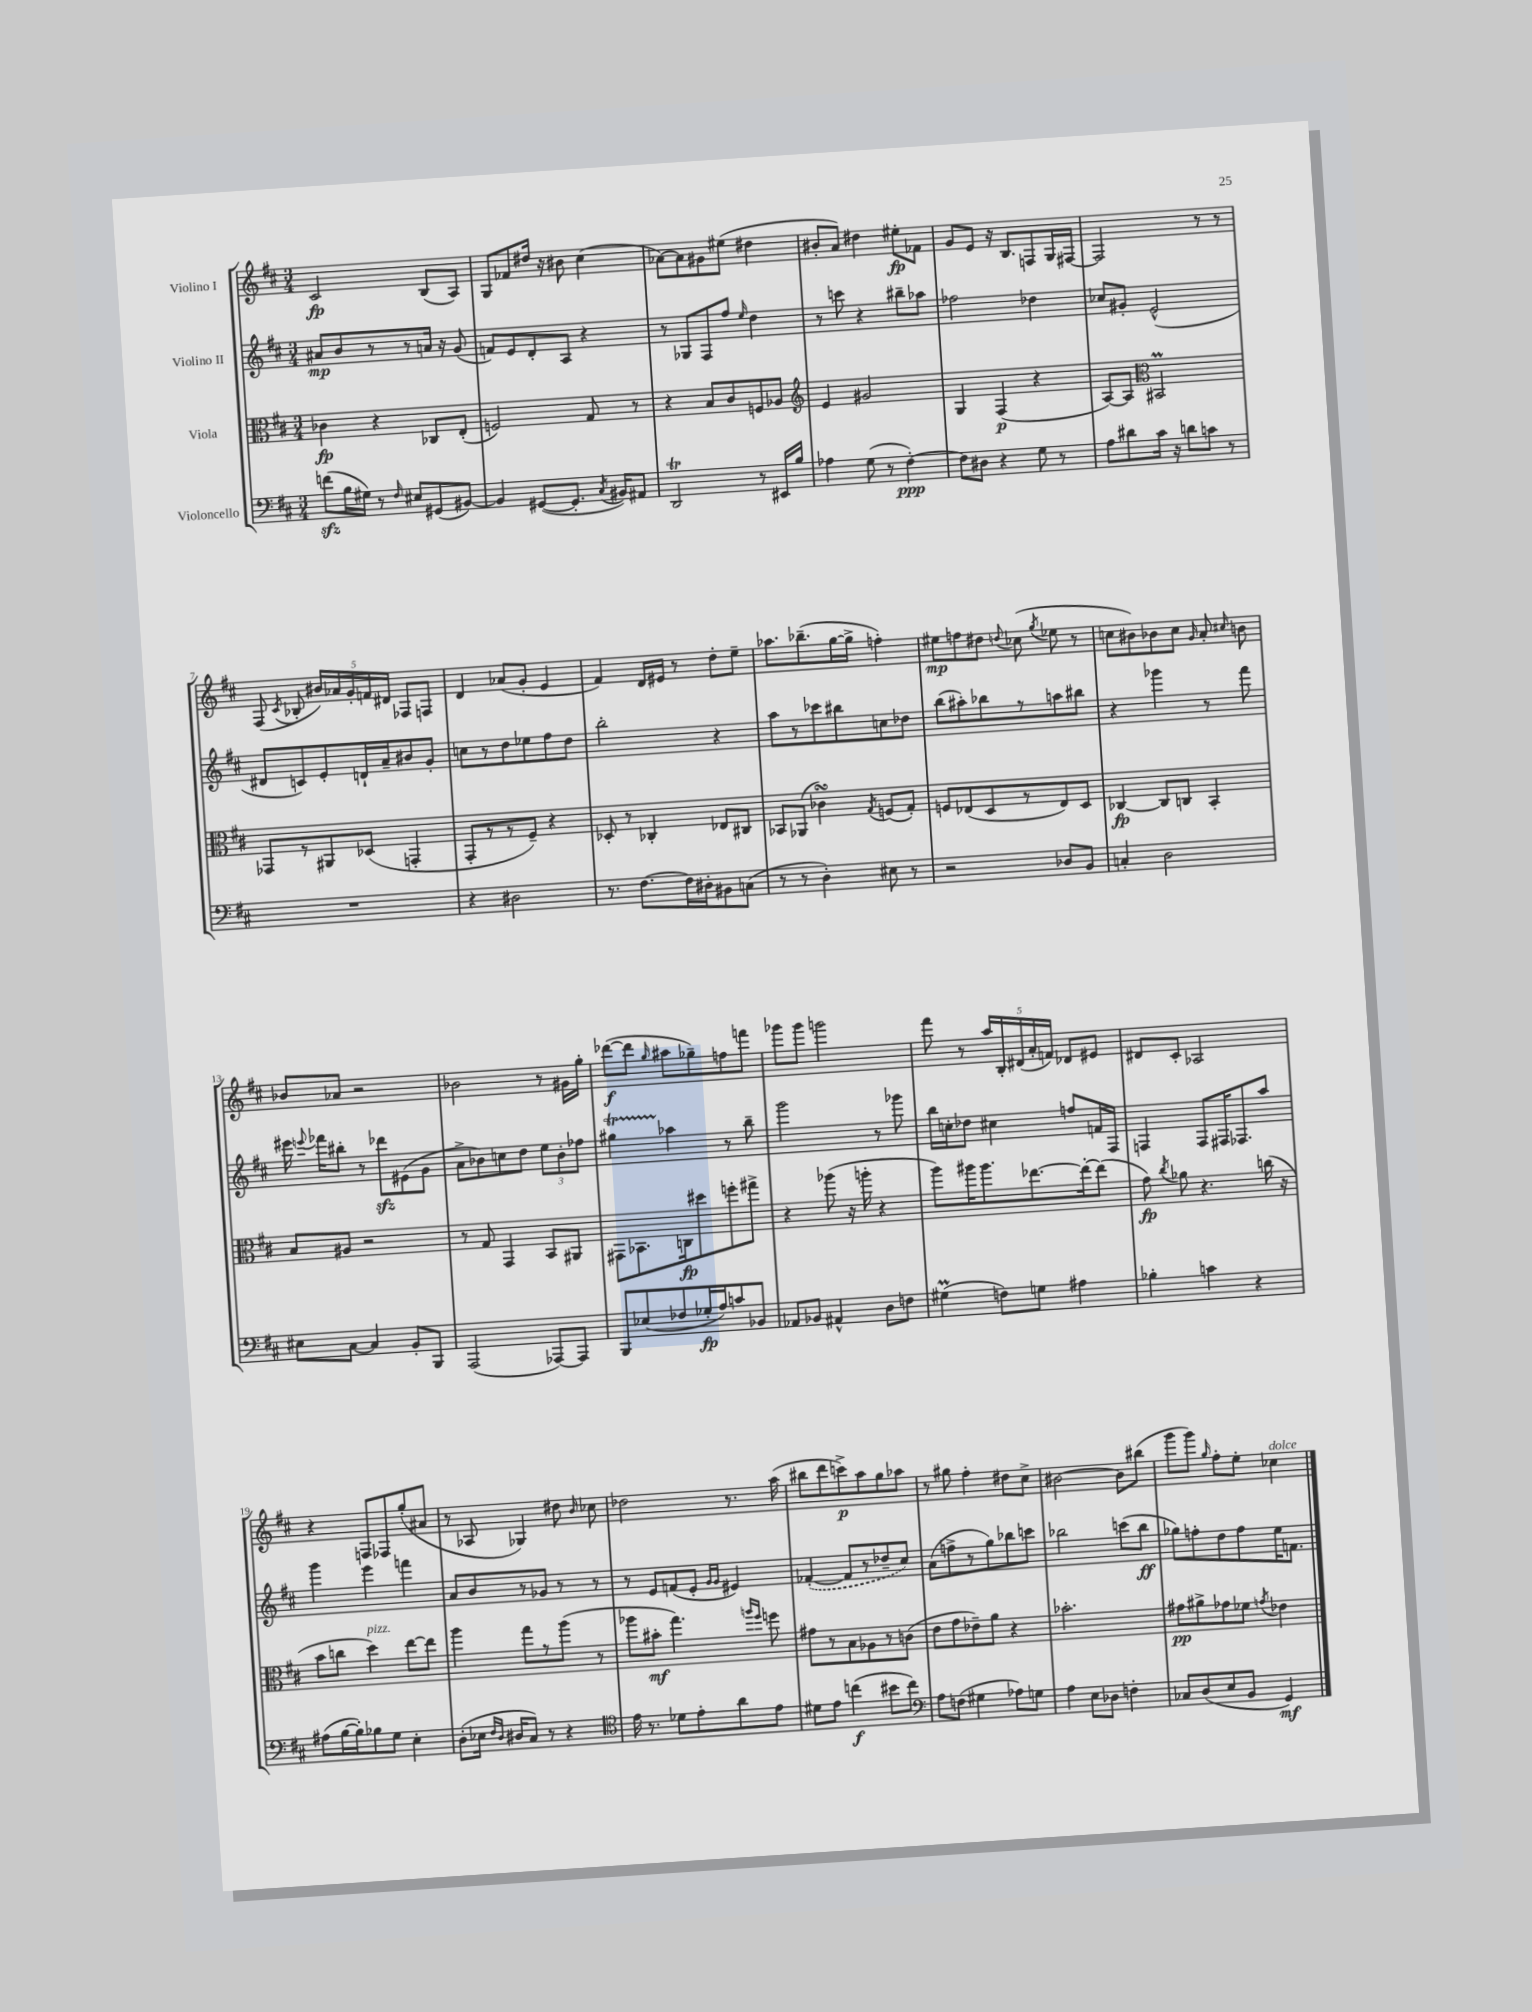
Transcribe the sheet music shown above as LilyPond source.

<<
\new StaffGroup <<
\new Staff = "s0" \with { instrumentName = "Violino I" } {
    \clef treble \key d \major \numericTimeSignature \time 3/4
    \autoBeamOff cis'2\fp b8[( a8]) |
    g8[ fes'8 dis''16] r16 bis'8 cis''4( |
    aes'8[~) aes'8 gis'8 eis''8]( dis''4 |
    bis'8[-. a'8]) dis''4 eis''8[-.\fp fes'8] |
    g'8[ e'8] r16 b8.[ f8 g16 fis16]~ |
    fis2 r8 r8 |
    fis8( \acciaccatura { cis'8 } bes8-. \tuplet 5/4 { bis'16[) aes'16 g'16-. f'16 dis'16] } fes8[ f8] |
    d'4 aes'8[( g'8]-. e'4 |
    fis'4) d'16[ eis'16] r8 d''8[-. e''8]-- |
    aes''8.[ bes''8.--( g''16~ g''16]-> f''4-.) |
    eis''8[\mp f''8 dis''8] \appoggiatura { d''8 } ces''8( \acciaccatura { g''8 } ees''8 r8 |
    c''8[ bis'8) bes'8 c''8] \grace { g'16 } a'8-. \grace { cis''16 } b'8 |
    bes'8[ aes'8] r2 |
    bes'2 r8 gis'16[ g''16]-. |
    des'''8[~\f( des'''8] \grace { g''16 } ais''8[ ges''8--) f''8 f'''8] |
    ges'''8[ ges'''8] g'''2 |
    fis'''8 r8 \tuplet 5/4 { a''16[ b16-. dis'16( a'16-. f'16]) } des'8[ eis'8] |
    dis'8[ cis'8]-. aes2 |
    r4 f8[ fes8 g''8-.( ais'8] |
    r8 aes8 ges4) dis''8 \grace { b'16 } ces''8 |
    des''2 r8. a''16( |
    bis''8[ d'''8 c'''8->\p) a''8 g''8 aes''8] |
    r8 gis''8 fis''4-. dis''8[ cis''8]-> |
    bis'2~ bis'8[ bis''8]( |
    g'''8[ g'''8]) \grace { g''16 } fis''8[-. e''8]-. ces''4^\markup { \italic "dolce" } \bar "|." |
}
\new Staff = "s1" \with { instrumentName = "Violino II" } {
    \clef treble \key d \major \numericTimeSignature \time 3/4
    \autoBeamOff ais'8[\mp b'8 r8 r8 a'16] r16 g'8( |
    f'8[) e'8 d'8-. a8] r4 |
    r8 ges8[ fis8 fis''8] \grace { e''16 } d''4 |
    r8 c'''8 r4 bis''8[-- aes''8] |
    fes''2 des''4 |
    ces''8[ gis'8]-. e'2-^( |
    dis'8[ c'8) e'8-. d'16-! a'16-- bis'8 g'8]-. |
    c''8[ r8 d''8 ees''8 fis''8 d''8] |
    b''2-. r4 |
    a''8[ r8 ces'''8 bis''8 c''8 des''8] |
    b''8[( ais''8-.) bes''8 r8 a''8 bis''8] |
    r4 ges'''4 r8 fis'''8 |
    eis'''16 \appoggiatura { e'''8 } fes'''16[ bis''8]-. r8 des'''8[\sfz eis'8( g'8] |
    a'8[-> bes'8) c''8 d''8] \tuplet 3/2 { e''8[ bes'8-. fes''8] } |
    gis''4\startTrillSpan aes''4\stopTrillSpan r8 b''8-- |
    g'''2 r8 ges'''8 |
    b''16[ c''16-. des''8] cis''4 f''8[ f'16 fis16] |
    f4 f8[ fis16 fes8. a''8] |
    g'''4 e'''4 f'''4 |
    a'8[ b'8 r8 ges'8] r8 r8 |
    r8 e'8[ f'8( e'8]-. \grace { g'16[ g'16] } eis'4) |
    \once \slurDashed fes'4~-.( fes'8[ r8 des''8-- cis''8]) |
    a'8[( f''8-> r8 g''8) bes''8 c'''8] |
    bes''2 c'''8[( bes''8]\ff |
    ges''8[) f''8-. d''8 f''8 e''16 f'8.] \bar "|." |
}
\new Staff = "s2" \with { instrumentName = "Viola" } {
    \clef alto \key d \major \numericTimeSignature \time 3/4
    \autoBeamOff ces'4\fp r4 ces8[ e8]-.( |
    f2) g8 r8 |
    r4 b8[ cis'8 f8 aes8] |
    \clef treble e'4 gis'2 |
    g4 fis4\p( r4 |
    a8[~) a8] \clef alto bis,2\prall |
    ges,8[ r8 ais,8 des8]( g,4-. |
    g,8[-. r8 r8 fis8]--) r4 |
    des8-. r8 ces4-. ees8[ cis8] |
    bes,8[ aes,8]( ces'4\turn) \acciaccatura { g8 } f8[( g8]-.) |
    f8[ ees8( d8 r8 ees8) d8] |
    ces4~\fp ces8[ c8] b,4-. |
    b8[ ais8] r2 |
    r8 g8 g,4 b,8[ ais,8] |
    gis,8[ bes,8. c16\fp dis''8 f''8-. gis''8]-> |
    r4 aes''8( r16 a''16-. r4 |
    a''8[) ais''16 ais''8. ees''8.~ ees''16~-. ees''8]( |
    g'8\fp) \acciaccatura { cis''8 } aes'8 r4. c''16( r16 |
    b'8[ c''8] d''4^\markup { \italic "pizz." }) e''8[~ e''8] |
    a''4 g''8[ r8 a''8]( r8 |
    aes''8[ bis'8]-.\mf g''4.) \grace { a''16[ fis''16] } f''8 |
    gis'8[ r8 b8 aes8 r8 c'8]( |
    e'8[ g'8 ees'8--) a'8] r4 |
    bes'2.-. |
    gis'8[\pp ais'8-> ges'8 fes'8] \acciaccatura { g'8 } ees'4 \bar "|." |
}
\new Staff = "s3" \with { instrumentName = "Violoncello" } {
    \clef bass \key d \major \numericTimeSignature \time 3/4
    \autoBeamOff f'8[\sfz( b16 gis16]) r8 \grace { fis16 } eis8[ gis,8( bis,8]~) |
    bis,4 gis,8[~( gis,8.]-. \acciaccatura { cis8 } bis,16[) ais,8] |
    d,2\trill r8 eis,16[ b16] |
    aes4 g8( r8 fis4~-.\ppp) |
    fis8[ dis8] r4 g8 r8 |
    a8[ dis'8 cis'16] r16 d'8[ c'8] r8 |
    R2. |
    r4 dis2 |
    r8. fis8.[~ fis16 dis16-. bis,8 c8]( |
    r8 r8 d4-.) eis8 r8 |
    r2 des8[ b,8] |
    c4-. d2 |
    eis8[ cis8]~ cis4 b,8[-. b,,8] |
    a,,2( aes,,8[~) aes,,8] |
    b,,8[ ees8( fes8 ges16-.\fp a16) c'8 bes,8] |
    aes,8[ bes,8] ais,4-^ d8[ f8] |
    gis4\prall( f8[) g8] ais4 |
    bes4-. c'4 r4 |
    ais8[( b16~ b16-.) bes8 g8] e4-. |
    d8[-.( ees16] \grace { fis16[ d16] } dis16[ cis8]) r8 r4 |
    \clef tenor e'16 r8. des'8[ e'8-. a'8 e'8] |
    dis'8[ e'8] c''4\f( bis'8[ c''8]) |
    \clef bass a8[ f8]( gis4 aes8[) g8] |
    a4 e8[ des8] f4-. |
    ces8[ d8( e8 b,8] g,4\mf) \bar "|." |
}
>>
>>
